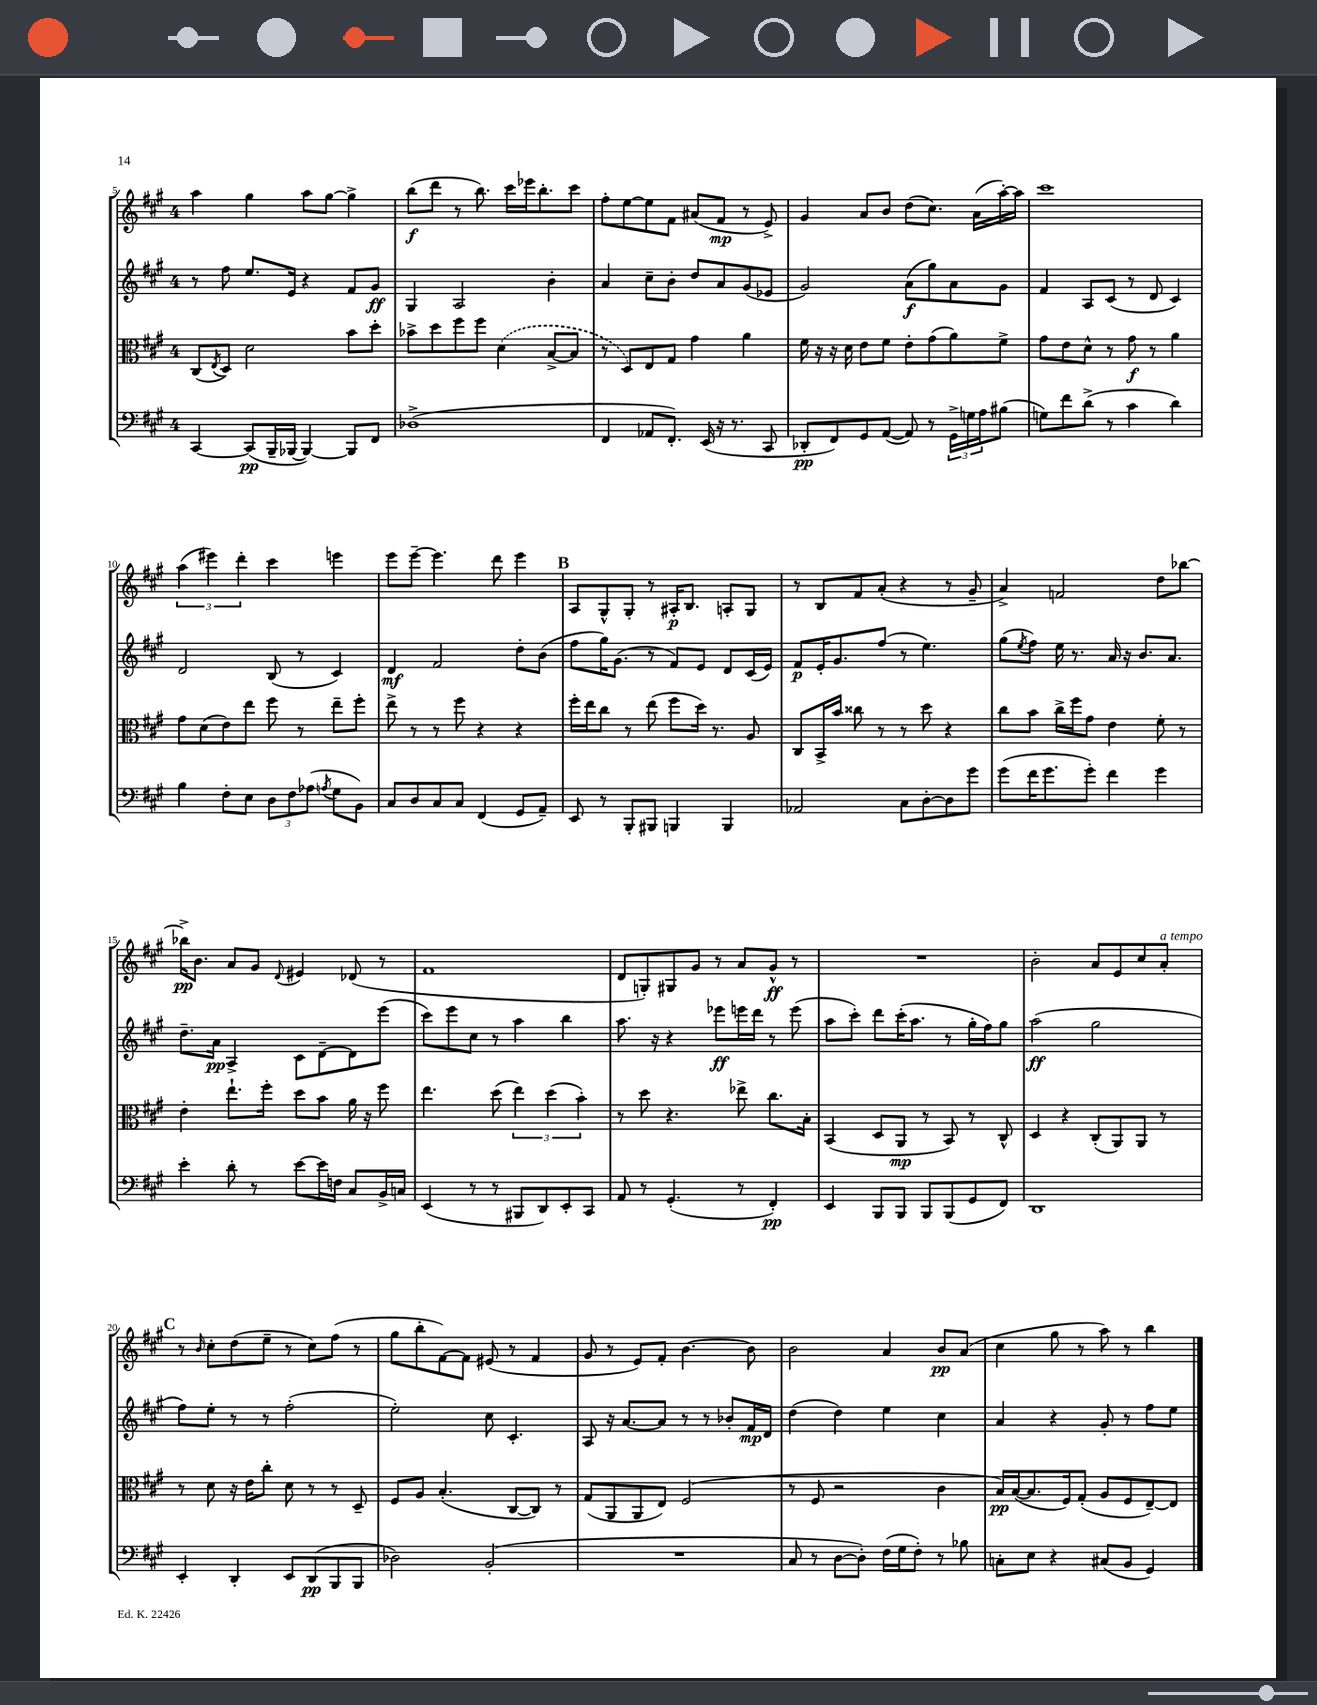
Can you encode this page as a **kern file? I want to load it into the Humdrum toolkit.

**kern	**kern	**kern	**kern
*staff4	*staff3	*staff2	*staff1
*clefF4	*clefC3	*clefG2	*clefG2
*k[f#c#g#]	*k[f#c#g#]	*k[f#c#g#]	*k[f#c#g#]
*M4/4	*M4/4	*M4/4	*M4/4
[4CC#/	(8C#/L	8r	4aa\
.	8qE/	.	.
.	8D/J)	8ff#\	.
(8CC#/]L	2d\	8.ee/L	4gg#\
16BBB~/L	.	.	.
[16BBB-/JJ	.	16e/Jk	.
4BBB-/_)	.	4r	8aa\L
.	.	.	[8gg#\J
8BBB-/]L	8b\L	8f#/L	4gg#^\]
8FF#/J	8dd'\J	8g#/J	.
=	=	=	=
(1D-^	8b-^\L	4G#/	(8bb\L
.	8dd\	.	8ddd\J
.	8ff#\	2A/	8r
.	8ff#\J	.	8.bb\)
.	(4d\	.	.
.	.	.	16ccc#\LL
.	.	.	16eee-\J
.	.	.	8.bb'\
.	[8B^/L	4b'\	.
.	8B/]J	.	8ccc#\J
=	=	=	=
4FF#/	8r	4a/	8ff#'\L
.	8D/L)	.	[8ee\
8AA-/L	8E/	8cc#~\L	8ee\]
8.FF#'/J)	8G#/J	8b'\J	8f#\J
.	4g#\	8dd/L	(8a#/L
(16EE/	.	.	.
16r	.	8a/	8f#/J
8.r	.	.	.
.	4a\	(8g#/	8r
8CC#/	.	8e-/J	8e^/)
=	=	=	=
8DD-'/L	16f#\	2g#/)	4g#/
.	16r	.	.
8FF#/)	16r	.	.
.	16d\	.	.
8GG#/	8e\L	.	8a/L
([8AA/J	8f#\J	.	8b/J
8AA/])	8e'\L	(8a\L	(8dd\L
8r	(8g#\	8gg#\)	8.cc#\J)
24GG#^\LL	8a\)	8a\	.
24G\	.	.	.
.	.	.	(16a\LL
24A\J	.	.	.
(8B#\J	8f#^\J	8g#\J	[16aa'\)
.	.	.	16aa\]JJ
=	=	=	=
8G\L)	8g#\L	4f#/	1ccc#
8f#\	8e\	.	.
(8d^\J	8d^^\J	8A/L	.
8r	8r	(8c#/J	.
4c#\	8g#\	8r	.
.	8r	8d/	.
4d\)	4a\	4c#/)	.
=	=	=	=
4B\	8g#\L	2d/	(6aa\
.	(8d\	.	.
.	.	.	6eee#\)
8F#'\L	8e\)	.	.
.	.	.	6ddd'\
8E\J	8ee\J	.	.
12D\L	8ff#\	(8B/	4ccc#\
12F#\	.	.	.
.	8r	8r	.
(12A-\J	.	.	.
8qA/	.	.	.
8G#\L	8ee~\L	4c#/)	4eee\
8BB\J)	8ff#'\J	.	.
=	=	=	=
8C#/L	8ee^\	4d/	8eee\L
8D/	8r	.	[8eee~\J
8C#/	8r	2f#/	4.eee\]
8C#/J	8ff#\	.	.
(4FF#/	4r	.	.
.	.	.	8ddd\
8GG#/L	4r	8dd'\L	4eee\
8AA~/J)	.	(8b\J	.
=	=	=	=
8EE/	16ff#'\LL	8ff#\L	8A/L
.	16ee\J	.	.
8r	8cc#\J	16gg#\K)	8G#^^/
.	.	(8.g#\J	.
8BBB'/L	8r	.	8G#'/J
8BBB#/J	(8ee\	8r	8r
4BBB/	8ff#\L	8f#/L)	16A#'/LK
.	.	.	8.B/J
.	16dd\Jk)	8e/J	.
.	8.r	.	.
4BBB/	.	8d/L	8A'/L
.	8A/	(16c#/L	8G#/J
.	.	16e/JJ)	.
=	=	=	=
2AA-/	8C#/L	8f#/L	8r
.	16BB^/L	16e'/K	8B/L
.	16b/JJ	8.g#/	.
.	8cc##\	.	8f#/
.	8r	(8ff#/J	(8a'/J
8C#\L	8r	8r	4r
[8D'\	8dd\	4.ee\)	.
8D\]	4r	.	8r
8g#\J	.	.	8g#~/
=	=	=	=
(8g#\L	8cc#\L	(8gg#\L	4a^/)
.	.	8qee/	.
16f#\K	8b\J	8ff#\J)	.
8.g#\	.	.	.
.	16cc#^\LL	16ee\	2f/
.	16ff#\J	8.r	.
8g#'\J)	8g#\J	.	.
4f#\	4e\	16a/	.
.	.	16r	.
.	.	8.b/L	.
4g#\	8f#'\	.	8dd\L
.	.	8.a/J	.
.	8r	.	[8bb-\J
=	=	=	=
4e'\	4e'\	8.dd~\L	16bb-^\]LK
.	.	.	8.b\J
.	.	16a\Jk	.
8d'\	8.ee`\L	4A^/	8a/L
8r	.	.	8g#/J
.	16ff#'\Jk	.	.
.	.	.	8qqd/
[8e\L	8dd\L	8c#\L	4e#/
16e\]L	8b\J	[8d~\	.
16F\JJ	.	.	.
8C#/L	16a\	8d\]	(8d-/
.	16r	.	.
16BB^/L	8ff#\	(8eee\J	8r
16C/JJ	.	.	.
=	=	=	=
(4EE/	4.ee\	8ccc#\L)	1f#
.	.	8eee\	.
8r	.	8cc#\J	.
8r	(8dd\	8r	.
8BBB#/L	6ee\)	4aa\	.
8DD/)	.	.	.
.	(6dd\	.	.
8EE'/	.	4bb\	.
.	6b'\)	.	.
8CC#/J	.	.	.
=	=	=	=
8AA/	8r	8.aa\	8d/L
8r	8dd\	.	8G'/)
.	.	16r	.
(4.GG#'/	4.r	4r	8G#/
.	.	.	8g#/J
.	.	8eee-\L	8r
8r	8ee-^\	16eee\L	8a/L
.	.	16ddd\JJ	.
4FF#'/)	8.cc#\L	8r	8g#^^/J
.	.	(8eee\	8r
.	16B'\Jk	.	.
=	=	=	=
4EE/	(4BB/	8aa\L	1r
.	.	8ccc#'\J)	.
8BBB/L	8D/L	8ddd\L	.
8BBB/J	8AA/J	(16ccc#'\K	.
.	.	8.aa\J	.
8BBB/L	8r	.	.
(8BBB/	8BB/)	8r	.
8GG#/	8r	16gg#'\LL	.
.	.	16ff#\J)	.
8FF#/J)	8C#^^/	8gg#\J	.
=	=	=	=
1DD	4D/	(2aa\	2b'\
.	4r	.	.
.	(8C#'/L	2gg#\	8a/L
.	8AA/)	.	8e/
.	8AA/J	.	8cc#/
.	8r	.	8a'/J
=	=	=	=
4EE'/	8r	8ff#\L)	8r
.	.	.	16qqb/
.	8d\	8ee'\J	8cc#'\L
4DD'/	16r	8r	(8dd\
.	16e\LK	.	.
.	8cc#'\J	8r	8ee~\J
8EE/L	8d\	(2ff#'\	8r
(8DD/	8r	.	8cc#\L)
8BBB/	8r	.	(8ff#\J
8BBB/J	8D~/	.	8r
=	=	=	=
2D-\)	8F#/L	2ee'\)	8gg#\L
.	8A/J	.	8bb'\
.	(4.B'/	.	[8f#\)
.	.	.	8f#\]J
(2BB'/	.	8cc#\	(8e#/
.	[8C#/L	4.c#'/	8r
.	8C#/]J)	.	4f#/
.	8r	.	.
=	=	=	=
1r	(8G#/L	8A/	8g#/
.	8AA/	16r	8r
.	.	[8.a/L	.
.	8AA/	.	8e/L)
.	8E/J)	8a/]J	8f#'/J
.	(2F#/	8r	[4.b\
.	.	8r	.
.	.	8b-'/L	.
.	.	16f#/L	8b\]
.	.	16d/JJ	.
=	=	=	=
8C#/	8r	(4dd\	2b\
8r	8F#/	.	.
[8D\L	2r	4dd\)	.
8D'\]J)	.	.	.
(16F#\LL	.	4ee\	4a/
16G#\J	.	.	.
8F#'\J)	.	.	.
8r	4c#\	4cc#\	8b/L
8B-\	.	.	(8a/J
=	=	=	=
8C'\L	16B/LL)	4a/	4cc#\
.	([16B/J	.	.
8E\J	8.B/]	.	.
4r	.	4r	8gg#\
.	16F#/k)	.	.
.	(8G#'/J	.	8r
(8C#/L	8A/L	8g#'/	8aa\)
8BB/J	8F#/	8r	8r
4GG#/)	[8E~/)	8ff#\L	4bb\
.	8E/]J	8ee\J	.
==	==	==	==
*-	*-	*-	*-
